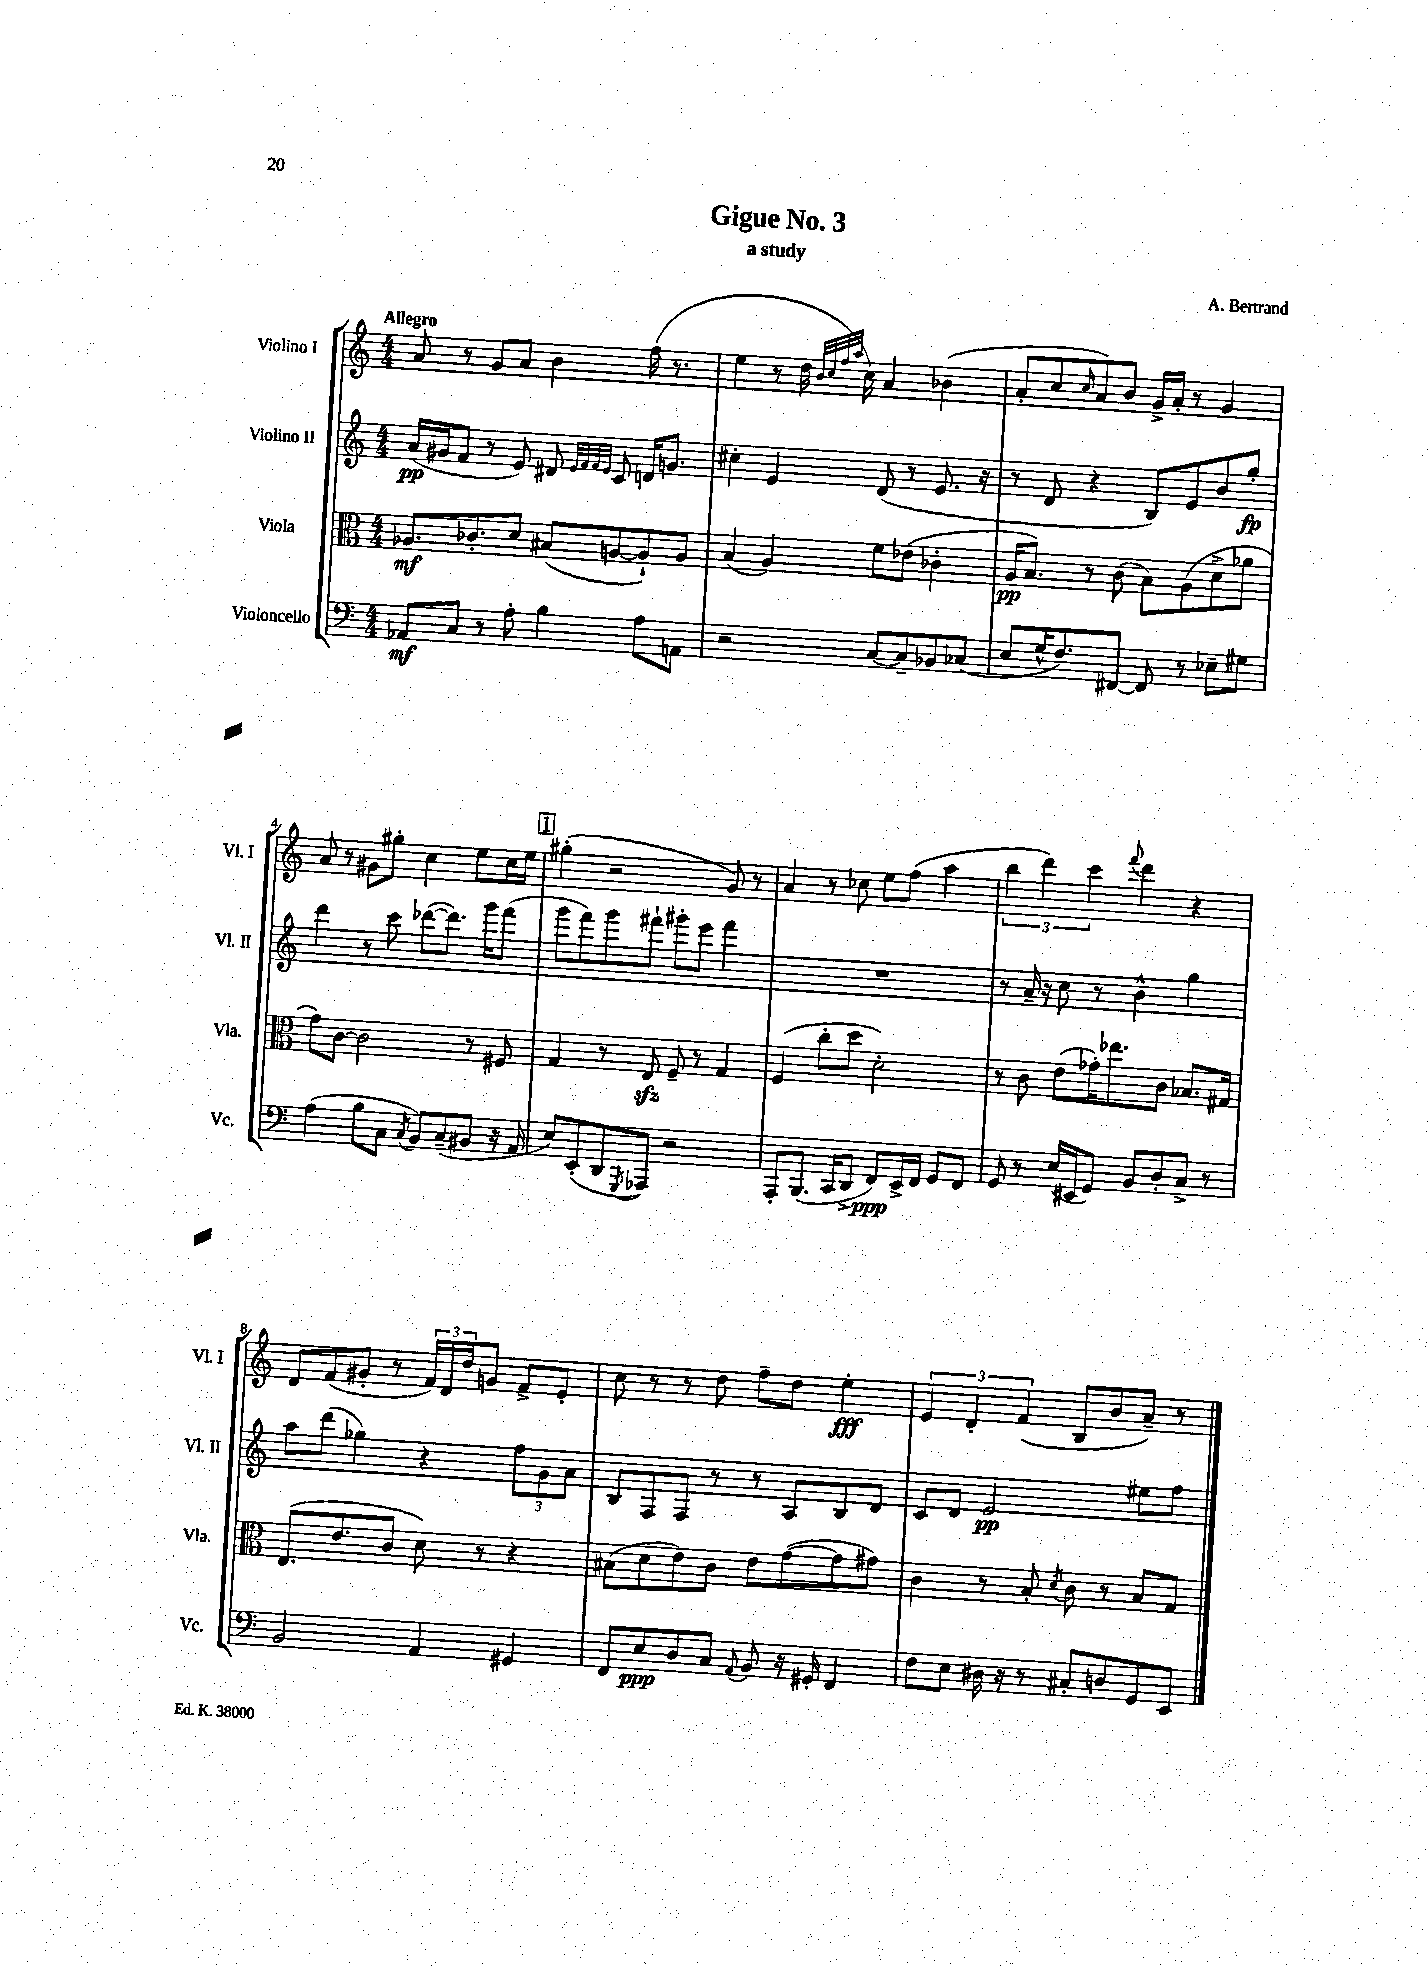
\header { title = "Gigue No. 3" composer = "A. Bertrand" subtitle = "a study" }
<<
\new StaffGroup <<
\new Staff = "s0" \with { instrumentName = "Violino I" shortInstrumentName = "Vl. I" } {
    \clef treble \key c \major \numericTimeSignature \time 4/4 \tempo "Allegro"
    a'8 r8 g'8 a'8 b'4 f''16( r8. |
    e''4 r8 d''16 \grace { b'32 c''32 f''32 a''32 } c''16) a'4 bes'4( |
    a'8-. c''8 \grace { c''16 } a'8) b'8 g'16-> a'16-. r8 g'4 |
    a'8 r8 gis'8 gis''8-. c''4 e''8 c''16 e''16 |
    \mark \markup { \box "1" } gis''4-.( r2 g'8) r8 |
    a'4 r8 ces''8 e''8 f''8( a''4 |
    \tuplet 3/2 { b''4 d'''4) c'''4 } \appoggiatura { f'''8 } d'''4 r4 |
    d'8 f'8( gis'8-. r8 \tuplet 3/2 { f'16) d'16 d''16 } g'8 f'8-> e'8-. |
    c''8 r8 r8 d''8 f''8-- d''8 e''4-.\fff |
    \tuplet 3/2 { e'4 d'4-. f'4( } b8 b'8 a'8--) r8 \bar "|." |
}
\new Staff = "s1" \with { instrumentName = "Violino II" shortInstrumentName = "Vl. II" } {
    \clef treble \key c \major \numericTimeSignature \time 4/4
    a'16\pp( gis'16 f'8 r8 e'8) dis'8 \grace { e'32 f'32 f'32 e'32 } c'8 d'16 g'8. |
    cis''4-. e'4 d'8( r8 e'8. r16 |
    r8 d'8 r4 b8) e'8 b'8 g''8-.\fp |
    d'''4 r8 c'''8 des'''8~( des'''8.) g'''16 f'''8( |
    \mark \markup { \box "1" } g'''8 f'''8) g'''8 fis'''8-! gis'''8-. e'''8 fis'''4 |
    R1 |
    r8 a'16-- r16 c''8 r8 b'4-^ g''4 |
    a''8 d'''8( ges''4) r4 \tuplet 3/2 { f''8 g'8 a'8 } |
    b8 f8 f8 r8 r8 a8 b8 d'8 |
    c'8 d'8 e'2\pp eis''8 f''8 \bar "|." |
}
\new Staff = "s2" \with { instrumentName = "Viola" shortInstrumentName = "Vla." } {
    \clef alto \key c \major \numericTimeSignature \time 4/4
    aes8.\mf ces'8.-. d'8 bis8( a8~ a8-!) a8 |
    b4( a4) f'8 ees'8( ces'4-. |
    a16\pp b8.) r8 c'8( b8) a8( d'8-> aes'8 |
    g'8) c'8~ c'2 r8 fis8 |
    \mark \markup { \box "1" } g4 r8 e8\sfz f8-- r8 g4 |
    f4( c''8-. d''8 d'2-.) |
    r8 c'8 e'8( ges'16-.) ees''8. c'8 bes8. gis16 |
    e8.( e'8. c'8 d'8) r8 r4 |
    bis8( d'8 e'8) c'8 e'8 g'8~( g'8 gis'8) |
    c'4 r8 b8-. \acciaccatura { d'8 } c'8 r8 b8 g8 \bar "|." |
}
\new Staff = "s3" \with { instrumentName = "Violoncello" shortInstrumentName = "Vc." } {
    \clef bass \key c \major \numericTimeSignature \time 4/4
    aes,8\mf c8 r8 a8-. b4 a8 a,8 |
    r2 c8~ c8-- bes,8 ces8( |
    e8 g16-^ f8.) fis,8~ fis,8 r8 ees8-- gis8 |
    a4( b8 c8 \acciaccatura { c8 } b,8) c8--( bis,8 r16 a,16 |
    \mark \markup { \box "1" } e8) e,8-.( d,8 \acciaccatura { g,,8 } aes,,8) r2 |
    a,,8-. b,,8.( c,16 d,8-> f,8\ppp) e,16-> f,16 g,8 f,8 |
    g,8 r8 e16( eis,16 g,8) b,8 d8-. c8-> r8 |
    b,2 a,4 gis,4 |
    f,8 e8\ppp d8 c8 \appoggiatura { a,8 } b,8 r16 gis,16-. f,4 |
    f8 e8 dis16 r16 r8 cis8-. d8 g,8 e,8 \bar "|." |
}
>>
>>
